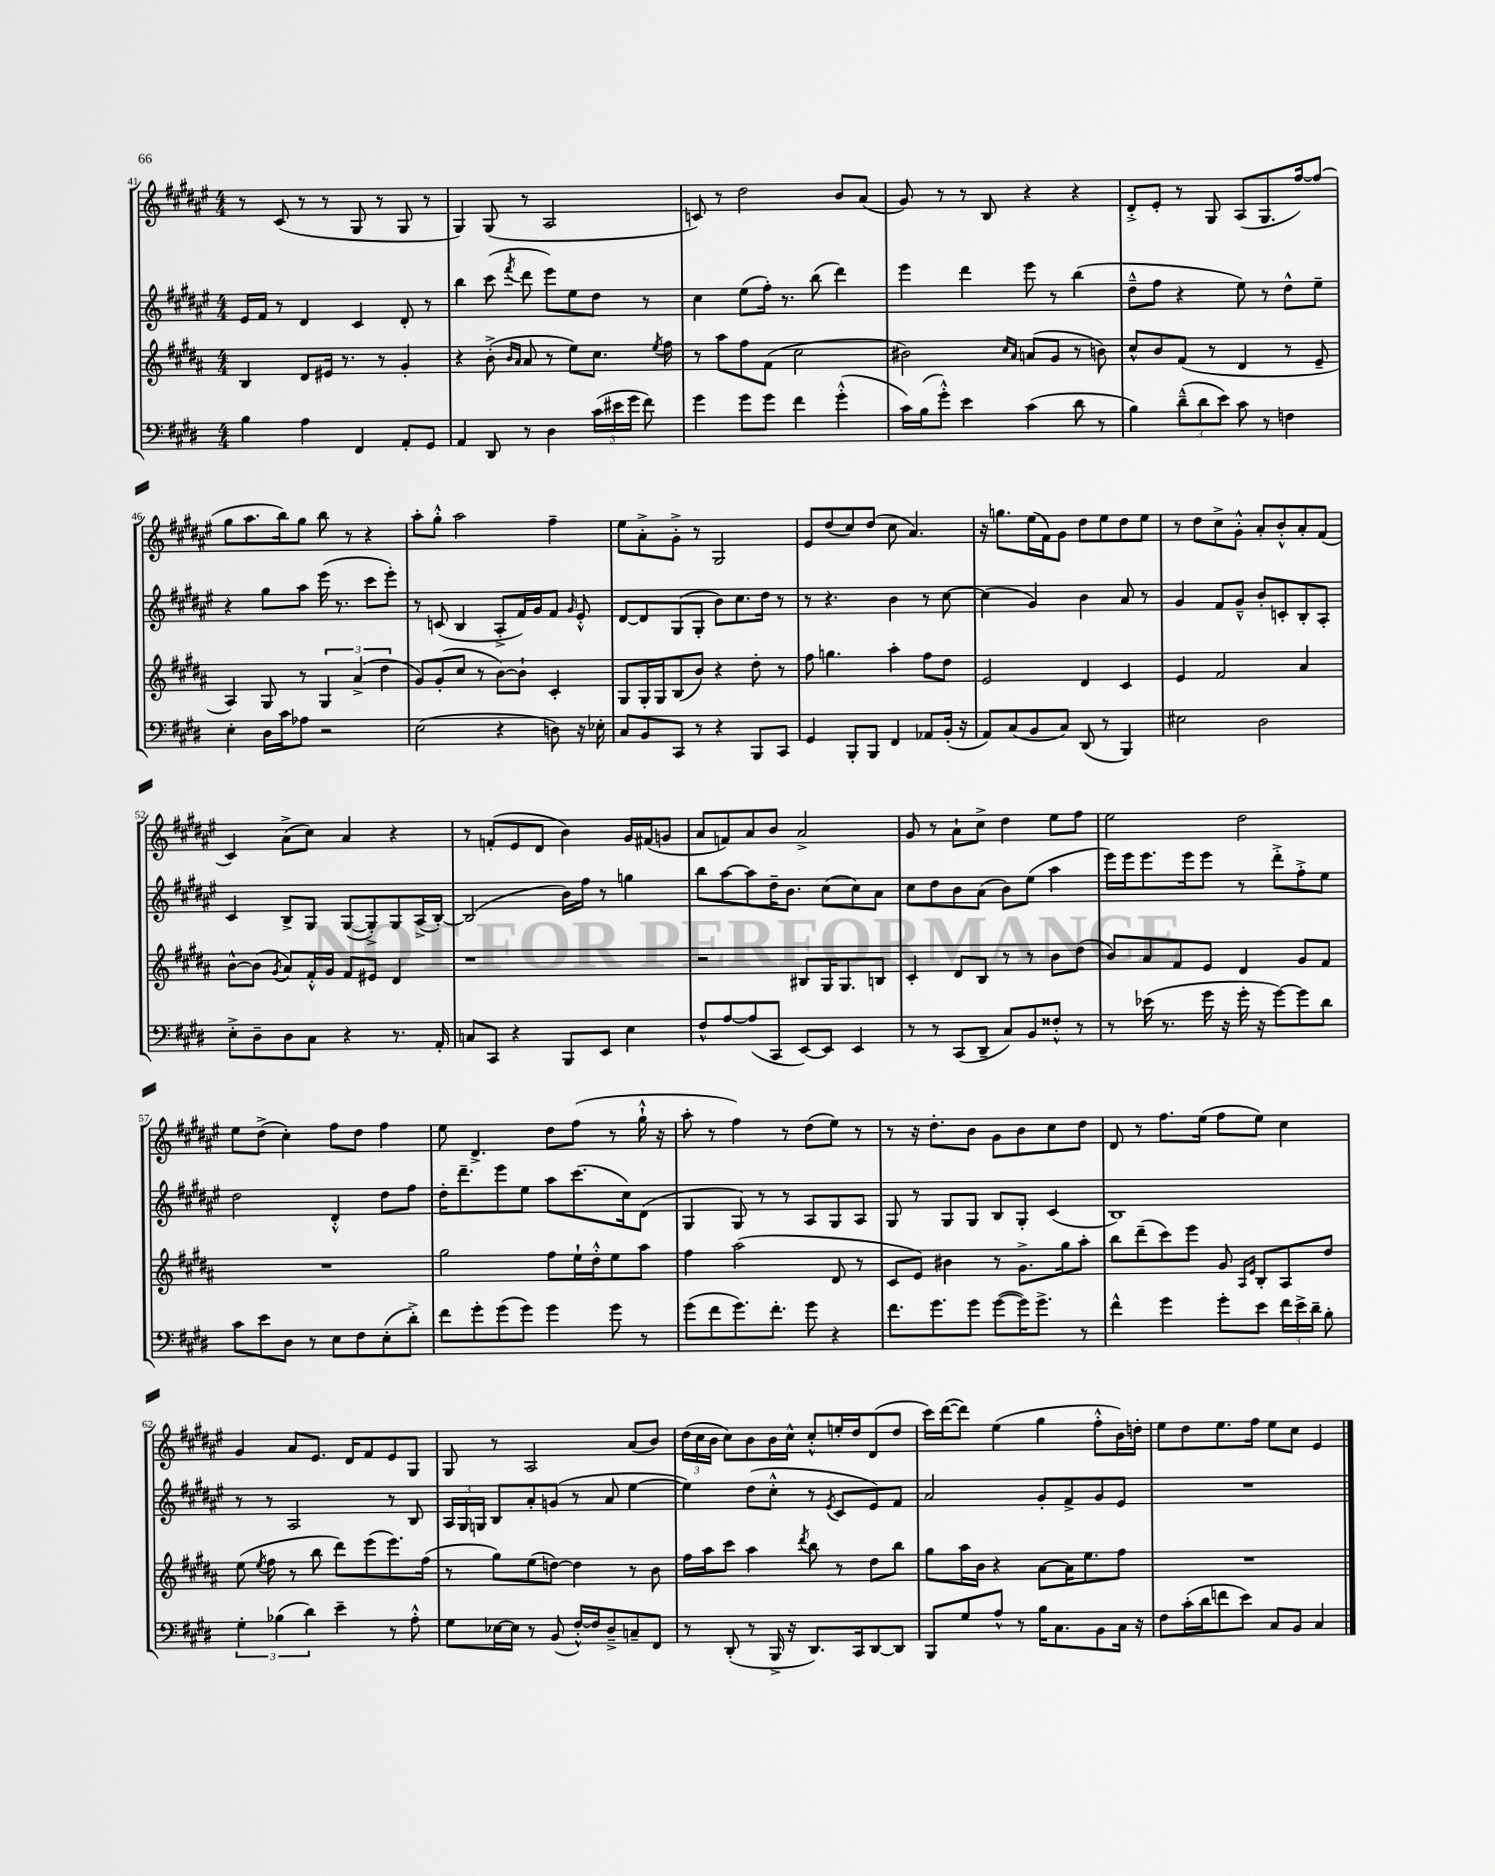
<<
\new StaffGroup <<
\new Staff = "s0" {
    \clef treble \key fis \major \numericTimeSignature \time 4/4
    \autoBeamOff r8 cis'8( r8 r8 gis8 r8 gis8 r8 |
    gis4) gis8( r8 ais2 |
    c'8) r8 dis''2 b'8[ ais'8]( |
    gis'8) r8 r8 b8 r4 r4 |
    dis'8[-.-> eis'8]-. r8 gis8 ais8[( gis8. fis''16~) fis''8]( |
    gis''8[ ais''8. b''16) gis''8] b''8 r8 r4 |
    ais''8[-. gis''8]-.-^ ais''2 fis''4-- |
    eis''8[ ais'8-.-> gis'8]-.-> r8 gis2 |
    eis'8[ dis''8( cis''8) dis''8]( cis''8 ais'4.) |
    r16 g''8.[ eis''16( fis'16) gis'8] dis''8[ eis''8 dis''8 eis''8] |
    r8 dis''8[ cis''8-> gis'8]-.-^ ais'8[-. b'8-.-^ ais'8-. fis'8]( |
    cis'4) ais'8[->( cis''8]) ais'4 r4 |
    r8 f'8[-.( eis'8 dis'8] b'4) gis'16[ fis'16( g'8] |
    ais'8[ f'8) ais'8 b'8] ais'2-> |
    gis'8 r8 ais'8[-! cis''8]-> dis''4 eis''8[ fis''8] |
    eis''2 dis''2 |
    eis''8[ dis''8]->( cis''4-.) fis''8[ dis''8] fis''4 |
    eis''8 dis'4.-> dis''8[ fis''8]( r8 gis''16-!-^ r16 |
    ais''8-. r8 fis''4) r8 dis''8[( eis''8]) r8 |
    r8 r16 dis''8.[-. b'8] gis'8[ b'8 cis''8 dis''8] |
    dis'8 r8 fis''8.[ eis''16]( fis''8[ eis''8]) cis''4 |
    gis'4 ais'8[ eis'8.] dis'16[ fis'8 eis'8 gis8] |
    gis8 r8 ais2 ais'8[( b'8]) |
    \tuplet 3/2 { dis''16[( cis''16 b'16] } cis''8[) b'8 b'16 cis''16]-^ cis''8[-.-^ e''16-. dis''16 dis'8( dis''8] |
    cis'''16[) dis'''16~( dis'''8]) eis''4( gis''4 fis''8[-.-^ b'16) d''16]-. |
    eis''8[ dis''8 eis''8. fis''16] eis''8[ cis''8] eis'4 \bar "|." |
}
\new Staff = "s1" {
    \clef treble \key fis \major \numericTimeSignature \time 4/4
    \autoBeamOff eis'16[ fis'16] r8 dis'4 cis'4 dis'8-. r8 |
    b''4 cis'''8( \acciaccatura { fis'''8 } dis'''8 eis'''8[) eis''8 dis''8] r8 |
    cis''4 eis''8[( fis''16]-.) r8. b''8( dis'''4) |
    eis'''4 dis'''4 eis'''8 r8 b''4( |
    dis''8[---^ fis''8] r4 eis''8) r8 dis''8[-^ eis''8]-- |
    r4 gis''8[ ais''8] eis'''16( r8. cis'''8[ eis'''8]-.) |
    r8 c'8( b4 ais8[-.-> fis'16) gis'16 fis'8] \grace { gis'16 } eis'8-.-^ |
    dis'8[~ dis'8 gis8( gis8]-. b'8[) cis''8. dis''16] r8 |
    r8 r4. b'4 r8 cis''8~ |
    cis''4( gis'4) b'4 ais'8 r8 |
    gis'4 fis'8[ gis'8]---^ b'8[-. c'8-. b8-. ais8]-. |
    cis'4 b8[-> gis8] gis8[~( gis8-.->) gis8 ais16->( b16]~-.) |
    b2( b'16[) fis''16] r8 g''4 |
    b''8[ ais''8~ ais''8 dis''16-- b'8.] cis''8[( cis''8) ais'8] |
    cis''8[ dis''8 b'8 ais'8]( b'8[) eis''8]( ais''4 |
    eis'''16[) eis'''16 eis'''8. eis'''16 eis'''8] r8 dis'''8[-.-> fis''8-.-> eis''8] |
    dis''2 dis'4-.-^ dis''8[ fis''8] |
    dis''16[-. dis'''8.-- eis'''8 eis''8] ais''8[ cis'''8.( cis''16) dis'8]( |
    gis4 gis8) r8 r8 ais8[ gis8 ais8] |
    gis8 r8 gis8[ gis8] b8[ gis8]-. cis'4( |
    b1) |
    r8 r8 ais2 r8 b8 |
    \tuplet 3/2 { ais16[ gis16 g16] } b8[ ais'8-. g'8]( r8 ais'8 eis''4~ |
    eis''4) dis''8[( cis''8]-.-^ r8 \acciaccatura { eis'8 } cis'8[ eis'8) fis'8] |
    ais'2 gis'8[-. fis'8-> gis'8 eis'8] |
    R1 \bar "|." |
}
\new Staff = "s2" {
    \clef treble \key b \major \numericTimeSignature \time 4/4
    \autoBeamOff b4 dis'8[ eis'16] r8. r8 gis'4-. |
    r4 b'8-.->( \grace { b'16[ ais'16] } ais'8 r8 e''8[) cis''8.] \acciaccatura { e''8 } fis''16 |
    r8 ais''8[ fis''8 fis'8]( cis''2 |
    bis'2) \grace { cis''16[ ais'16] } a'8[( gis'8] r8 b'8) |
    cis''8[-^ b'8 fis'8]( r8 dis'4 r8 e'8-- |
    ais4) gis8 r8 \tuplet 3/2 { gis4 ais'4->( dis''4 } |
    gis'8[) gis'8-.( cis''8] r8 b'8[~) b'8]-! cis'4-. |
    gis8[ gis16-. gis16 b8( b'8]) r4 dis''8-. r8 |
    fis''8 g''4. ais''4-. fis''8[ dis''8] |
    e'2 dis'4 cis'4 |
    e'4 fis'2 ais'4 |
    b'8[~-^ b'8]( \acciaccatura { gis'8 } ais'8[) fis'16-.-^ gis'16] fis'8[ eis'8] dis'4 |
    r1 |
    r2 bis8[ gis16 gis8. b8] |
    cis'4-. dis'8[ b8] r8 r8 b'8[ dis''8]( |
    b'8[) ais'8 fis'8 e'8] dis'4 gis'8[ fis'8] |
    R1 |
    gis''2 fis''8[ e''16-! dis''16-.-^ e''8 ais''8] |
    fis''4 ais''2( dis'8 r8 |
    cis'8[ e'8]) bis'4 r8 gis'8.[-> gis''16 ais''8]-. |
    b''8[ dis'''8--( cis'''8) e'''8] gis'8 \grace { ais16[ e'16] } b8[-. ais8 dis''8] |
    e''8( \acciaccatura { e''8 } fis''8 r8 b''8 dis'''8[) e'''8( e'''8.) fis''16]( |
    r8 gis''8[) e''8( d''8]~) d''4 r8 b'8 |
    fis''16[ ais''16 cis'''8] ais''4 \acciaccatura { dis'''8 } b''8 r8 dis''8[ b''8] |
    gis''8[ ais''16 b'16] r4 ais'8[~ ais'16 e''8. fis''8] |
    R1 \bar "|." |
}
\new Staff = "s3" {
    \clef bass \key e \major \numericTimeSignature \time 4/4
    \autoBeamOff b4 a4 fis,4 a,8[-. gis,8] |
    a,4 dis,8 r8 dis4 \tuplet 3/2 { cis'16[( eis'16 gis'16] } fis'8) |
    gis'4 gis'8[ gis'8] fis'4 gis'4-.-^( |
    cis'16[) b16( gis'8]-.-^) e'4 cis'4( dis'8 r8 |
    b4) \tuplet 3/2 { dis'8[---^( dis'8 e'8]) } cis'8 r8 f4 |
    e4-. dis16[ cis'16 aes8] r2 |
    e2( r4 d8) r16 ees16-. |
    cis8[ b,8 cis,8] r8 r4 b,,8[ cis,8] |
    gis,4 b,,8[-. b,,8] fis,4 aes,8[ b,16]-.( r16 |
    a,8[) cis8( b,8 cis8]) dis,8( r8 b,,4) |
    eis2 dis2 |
    e8[-.-> dis8-- dis8 cis8] r4 r8. a,16-. |
    c8[ cis,8] r4 b,,8[ e,8] e4 |
    fis8[-^ a8~ a8( cis,8] e,8[~) e,8] e,4 |
    r8 r8 cis,8[( dis,8]-- cis8[) b,8 fisis8]-.-^ r8 |
    r8 ees'16( r8. gis'16 r16 gis'16-. r16 gis'8[~) gis'8 dis'8] |
    cis'8[ e'8 dis8] r8 e8[ fis8 e8-.( dis'8]-.->) |
    fis'8[ gis'8-. gis'8( gis'8]) gis'4 gis'8 r8 |
    gis'8[( fis'8 gis'8.) fis'8.]-. gis'8 r4 |
    fis'8.[ gis'8. gis'8] gis'8[~( gis'16) gis'8.]-> r8 |
    fis'4-^ gis'4 gis'8[-. e'8] \tuplet 3/2 { fis'16[ e'16-> dis'16]-- } b8-. |
    \tuplet 3/2 { gis4-. bes4( dis'4) } e'4-- r8 a8-.-^ |
    gis8[ ees16~ ees16] r8 b,8( fis16[~-.-^) fis16 dis8---> c8-- fis,8] |
    r8 dis,8-.( r8 b,,16-> r16 dis,8.[) cis,16 dis,8~ dis,8] |
    b,,8[ gis8 a8]-^ r8 b16[ cis8. b,8 cis16] r16 |
    fis8[ cis'16-.( dis'16 f'8 e'8]) cis8[ b,8] cis4 \bar "|." |
}
>>
>>
\layout { \context { \Score currentBarNumber = #41 } }
